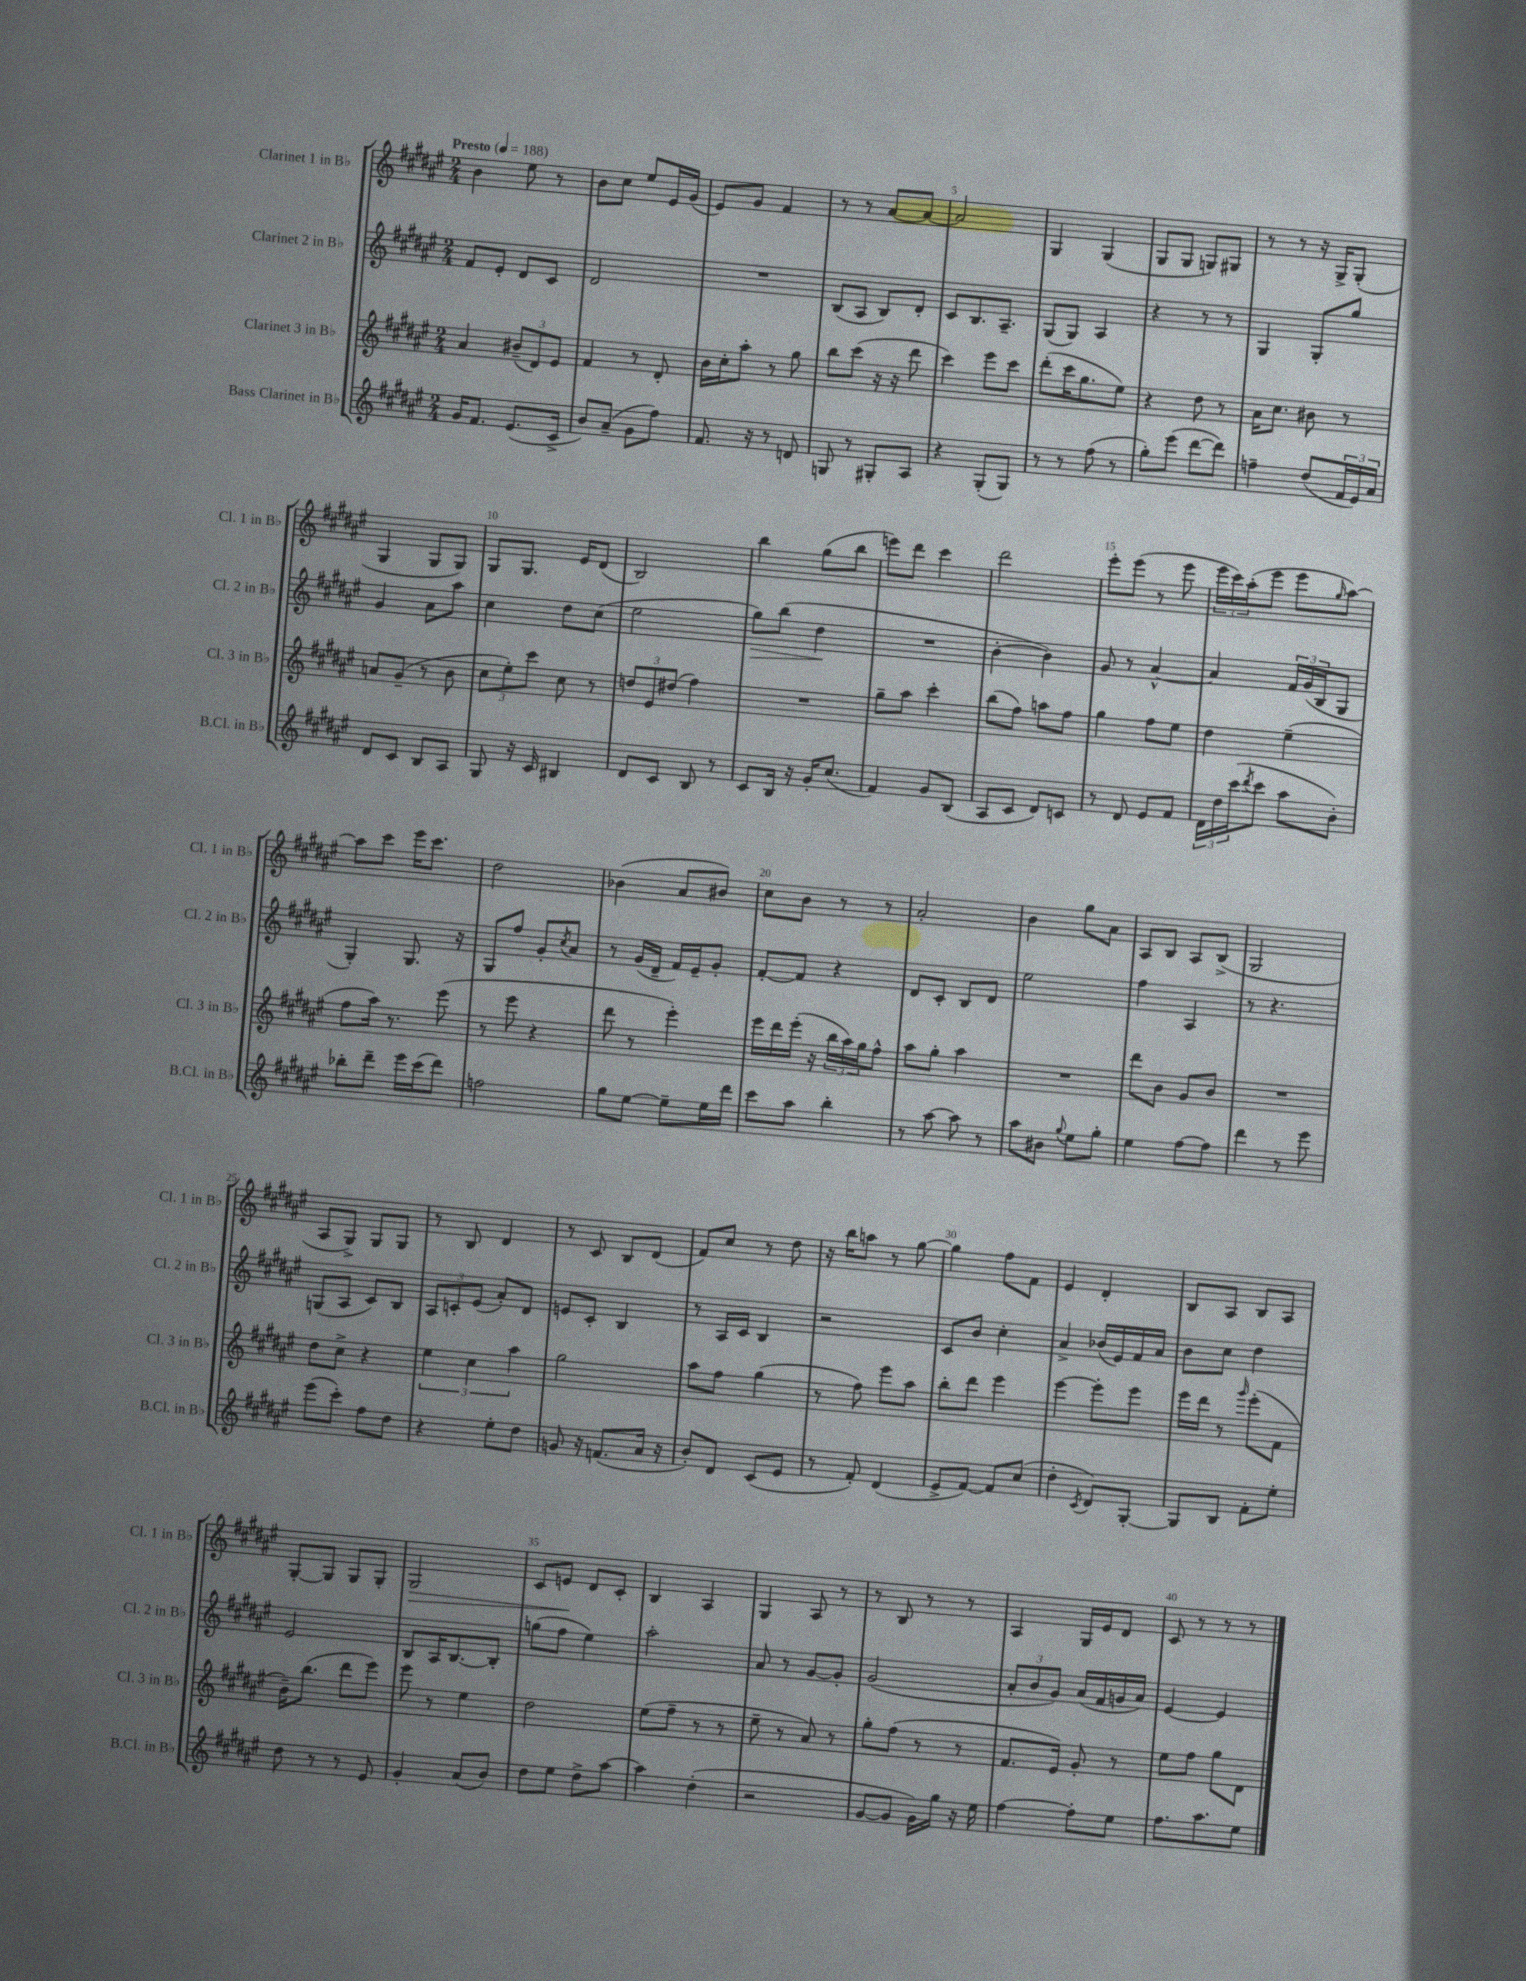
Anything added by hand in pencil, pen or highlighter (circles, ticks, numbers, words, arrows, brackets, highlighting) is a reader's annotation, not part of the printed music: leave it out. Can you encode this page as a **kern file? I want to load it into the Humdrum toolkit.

**kern	**kern	**kern	**kern
*staff4	*staff3	*staff2	*staff1
*clefG2	*clefG2	*clefG2	*clefG2
*k[f#c#g#d#a#e#]	*k[f#c#g#d#a#e#]	*k[f#c#g#d#a#e#]	*k[f#c#g#d#a#e#]
*M2/4	*M2/4	*M2/4	*M2/4
*MM188	*MM188	*MM188	*MM188
16g#	4a#	8f#	4b
8.f#	.	.	.
.	.	8e#'	.
(8.e#	(12b#~	8d#	8ee#
.	12d#)	.	.
.	.	8c#	8r
.	12e#	.	.
16c#^	.	.	.
=	=	=	=
8b)	4f#	2d#	8b
(8a#~	.	.	8cc#
8g#	8r	.	8ee#
8ff#)	8d#'	.	16e#
.	.	.	(16g#
=	=	=	=
8.f#	16b	2r	8e#)
.	16cc#'	.	.
.	8aa#'	.	8g#
16r	.	.	.
8r	8r	.	4f#
8d	8gg#	.	.
=	=	=	=
8G	8bb	(8B	8r
8r	(8ccc#	8A#	8r
8G#'	16r	8B)	[8a#
.	16r	.	.
8A#	8ddd#	8d#'	8a#_
=	=	=	=
4r	4ccc#)	8c#	2a#]
.	.	8.B	.
(8G#'	8eee#	.	.
.	.	8.A#~	.
8G#)	8ccc#	.	.
=	=	=	=
8r	(8ddd#'	(8G#	4G#
8r	16ccc#	8G#)	.
.	8.gg#	.	.
(8ff#	.	4A#	(4G#
8r	8ee#)	.	.
=	=	=	=
8gg#')	4r	4r	8G#
(8eee#	.	.	8G#
[8ddd#	8dd#	8r	8G)
8ddd#])	8r	8r	8G#
=	=	=	=
4ff~	16a#	4G#	8r
.	8.cc#	.	.
.	.	.	8r
(8dd#	8b#	8G#'	16r
.	.	.	16G#^
24f#	8r	8gg#	(8G#'
24e#)	.	.	.
24a#	.	.	.
=	=	=	=
8d#	8a	4g#	4G#
8c#	(8g#~	.	.
8B	8r	8a#	8G#
8A#	8b	8aa#	8G#)
=	=	=	=
8G#	12cc#	4cc#	8G#
.	12ee#')	.	.
16r	.	.	8.G#
.	12ccc#	.	.
16c#	.	.	.
4B#	8cc#	8dd#	.
.	.	.	16e#
.	8r	(8cc#	(8d#
=	=	=	=
8d#	12dd	2ee#	2B)
.	12e#	.	.
8c#	.	.	.
.	(12dd#	.	.
8B	4ff#)	.	.
8r	.	.	.
=	=	=	=
8c#	2r	8gg#)	4bb
16B	.	(8bb	.
16r	.	.	.
16g#'	.	4dd#	(8gg#
(8.cc#	.	.	.
.	.	.	8bb
=	=	=	=
4f#)	8gg#~	2r	8eee)
.	8aa#	.	8ddd#
8g#	4ccc#'	.	4ccc#
(8B	.	.	.
=	=	=	=
8A#	(8bb	[4b'	2ddd#
8c#	8ff#)	.	.
8d#)	8aa	4b])	.
8c	8ff#	.	.
=	=	=	=
8r	4gg#	8g#	8eee#'
8d#	.	8r	(8eee#
8e#	8ff#	[4a#^^	8r
8f#	8ee#	.	8eee#
=	=	=	=
24d#	4dd#	4a#]	24eee#
24dd#	.	.	24ccc#)
(24ccc#	.	.	(24aa#'
8qddd#	.	.	.
8ccc#	.	.	8eee#
8aa#	(4ee#~	24f#	8eee#
.	.	(24g#	.
.	.	24B	.
.	.	.	16qqgg#
8b')	.	8G#	[8aa#)
=	=	=	=
8bb-'	8ff#	4G#')	8aa#]
8ddd#~	16aa#)	.	8ccc#
.	8.r	.	.
16eee#	.	8.G#	16eee#
(16ccc#	.	.	8.ccc#
8ddd#)	(8eee#	.	.
.	.	16r	.
=	=	=	=
2ff	8r	8G#	2dd#
.	8eee#	8ff#	.
.	4r	8g#'	.
.	.	8qcc#	.
.	.	8a#	.
=	=	=	=
8gg#	8ddd#	8r	(4b-
[8ee#	8r	(16g#	.
.	.	16d#~	.
8ee#~]	4eee#')	16f#)	8a#
.	.	16e#~	.
16ee#	.	8g#'	8b#)
16ddd#	.	.	.
=	=	=	=
8ccc#	16eee#	[8f#'	8cc#
.	16ddd#	.	.
8aa#	(16eee#'	8f#]	8b
.	16r	.	.
4bb'	24bb	4r	8r
.	24aa#)	.	.
.	24gg#	.	.
.	8ff#^^	.	8r
=	=	=	=
8r	8aa#	8d#	2a#'
[8aa#	8gg#'	8c#'	.
8aa#]	4aa#	8B	.
8r	.	8d#	.
=	=	=	=
8aa#	2r	2ee#	4b
8b#	.	.	.
8qqgg#	.	.	.
8ee#	.	.	8gg#
8gg#'	.	.	8a#
=	=	=	=
4ee#	8ddd#	4ff#	8A#
.	8b	.	8B
[8ff#	8g#	4A#	8A#
8ff#]	8b	.	(8B^
=	=	=	=
4ddd#	2r	8r	2G#
.	.	4.r	.
8r	.	.	.
8eee#	.	.	.
=	=	=	=
(8eee#	8dd#	(8G	8A#
8ccc#')	8cc#^	8A#	8G#^)
8ff#	4r	8c#)	8G#
8dd#	.	8B	8G#
=	=	=	=
4r	6ee#	12A#	8r
.	.	12c'	.
.	.	.	8B
.	6cc#	(12e#	.
8ee#'	.	8a#')	4d#
.	6aa#	.	.
8dd#	.	8d#	.
=	=	=	=
8g	2gg#	8e	8r
16r	.	8c#'	8c#
(8.f	.	.	.
.	.	4B	8B
16a#	.	.	(8d#
16r	.	.	.
=	=	=	=
8b')	8aa#	8r	8f#)
8d#	8ff#	16A#	8cc#
.	.	16c#	.
(8c#	(4gg#	4B	8r
8e#	.	.	8dd#
=	=	=	=
8r	8r	2r	16r
.	.	.	16bb
8f#')	8ff#)	.	8aa
(4d#	8eee#	.	8r
.	8aa#	.	[8gg#
=	=	=	=
8e#^	8bb'	8c#	4gg#]
[8f#)	8ddd#	8b	.
8f#]	4eee#	4cc#'	8ff#
(8cc#	.	.	8f#
=	=	=	=
4dd#'	[4eee#	4a#^	4e#
8qc#	.	.	.
8d#)	8eee#']	(16b-	4d#'
.	.	16e#)	.
[8G#'	8eee#	16f#	.
.	.	16a#	.
=	=	=	=
8G#]	16eee#	8b	8B
.	16ddd#	.	.
8B	8r	8cc#	8A#
.	16qqggg#	.	.
8f#'	(8eee#'	4dd#	8B
8ee#'	8f#	.	8A#
=	=	=	=
8dd#	16b~)	2e#	[8G#'
.	(8.bb	.	.
8r	.	.	8G#]
8r	8ddd#	.	8G#
8e#	8eee#)	.	8G#'
=	=	=	=
4g#'	8eee#	8B	2G#
.	8r	16A#	.
.	.	[8.B	.
(8a#	4ee#	.	.
8b)	.	8B']	.
=	=	=	=
8dd#	2dd#	(8gg	8c#
8ee#	.	8ff#	8e
8dd#^	.	4ee#)	8d#
[8aa#	.	.	8c#'
=	=	=	=
4aa#]	(8ee#	2aa#'	4B
.	8ff#~	.	.
(4dd#'	8r	.	4A#
.	8r	.	.
=	=	=	=
2r	8ee#~	8a#	4G#
.	8r	8r	.
.	8a#)	[8g#	8A#
.	8r	8g#']	8r
=	=	=	=
[8g#	8gg#'	(2g#	8r
8g#]	(8ff#	.	8B
16g#)	8r	.	8r
16gg#	.	.	.
16r	8r	.	8r
16ee#	.	.	.
=	=	=	=
[4ff#	8.f#	12a#'	4A#
.	.	12b	.
.	.	12g#)	.
.	16e#)	.	.
8ff#']	8g#'	(16a#	16G#
.	.	16f#	16e#
8ee#	8r	16g	8d#
.	.	16a#)	.
=	=	=	=
8.ff#	8ee#	[4e#	8c#
.	8ff#	.	8r
8.aa#	.	.	.
.	8gg#	4e#]	8r
8ee#	8d#	.	8r
==	==	==	==
*-	*-	*-	*-
